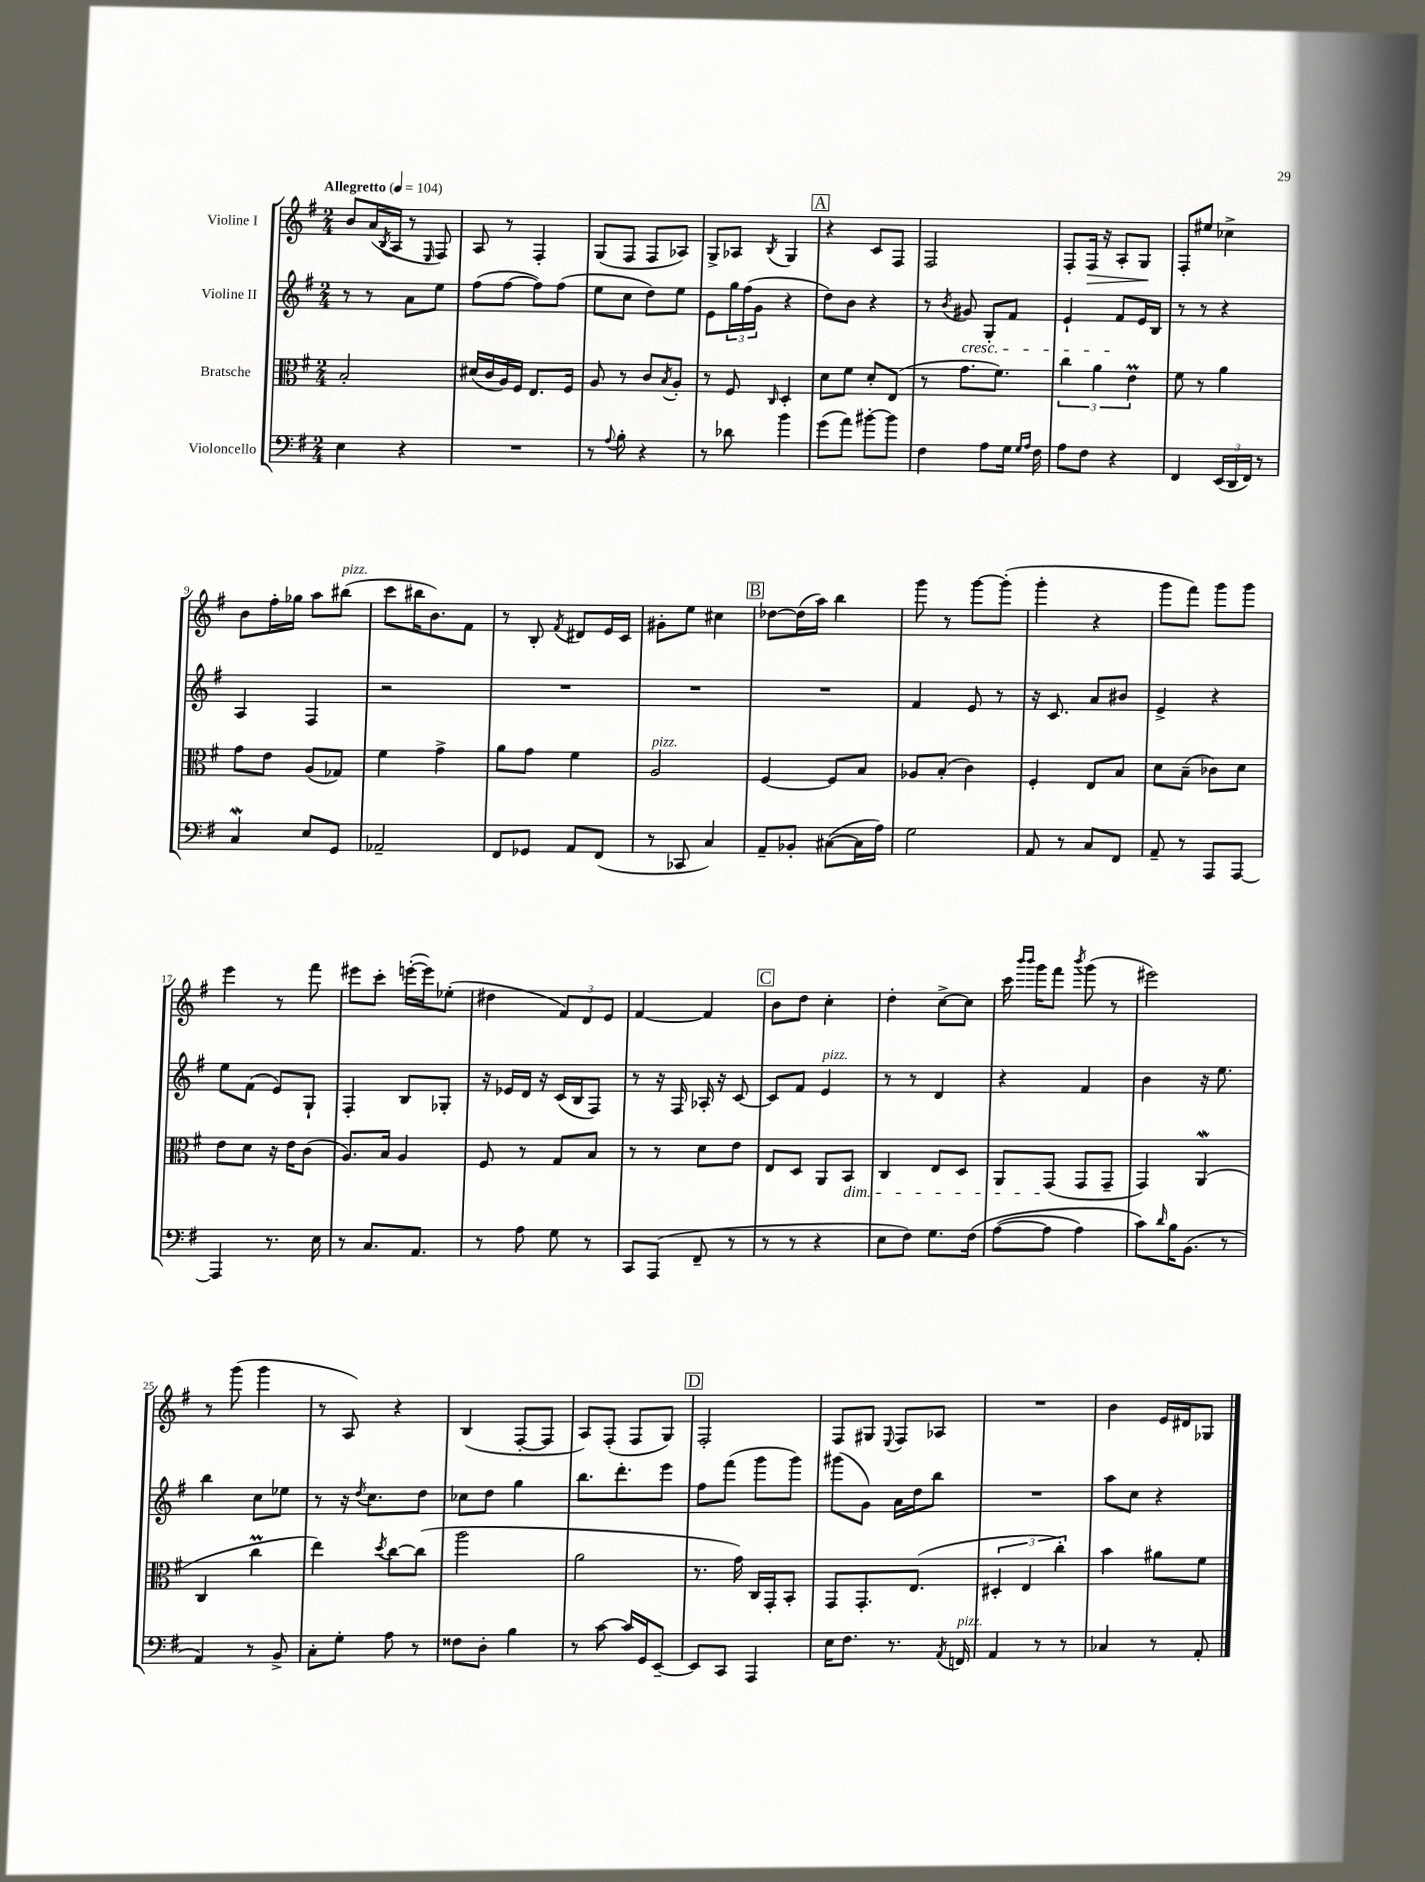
<<
\new StaffGroup <<
\new Staff = "s0" \with { instrumentName = "Violine I" } {
    \clef treble \key g \major \numericTimeSignature \time 2/4 \tempo "Allegretto" 4 = 104
    b'8 a'16( \acciaccatura { b8 } a16 r8 \grace { e16 } fis8) |
    a8 r8 fis4-. |
    g8( fis8 fis8 aes8) |
    g8-> aes8 \acciaccatura { b8 } g4 |
    \mark \markup { \box "A" } r4 c'8 fis8 |
    fis2 |
    fis8-. fis16\> r16 a8-. g8\! |
    fis8-. eis''8 ces''4-> |
    b'8 fis''16-. ges''16 a''8 bis''8^\markup { \italic "pizz." }( |
    c'''8 bis''16 b'8.) fis'8 |
    r8 b8-. \acciaccatura { fis'8 } dis'8 e'16 c'16 |
    gis'8-. e''8 cis''4 |
    \mark \markup { \box "B" } des''8~ des''16( a''16) b''4 |
    g'''8 r8 g'''8~ g'''8-.( |
    g'''4-. r4 |
    g'''8 fis'''8) g'''8 g'''8 |
    e'''4 r8 fis'''8 |
    eis'''8 c'''8-. e'''16~-.( e'''16) ees''8-.( |
    dis''4 \tuplet 3/2 { fis'8) d'8 e'8 } |
    fis'4~ fis'4 |
    \mark \markup { \box "C" } b'8 d''8 c''4-. |
    d''4-. c''8~-> c''8 |
    c'''16 \grace { b'''16 b'''16 } g'''16 fis'''8 \acciaccatura { b'''8 } g'''8( r8 |
    eis'''2) |
    r8 g'''8( g'''4 |
    r8 a8) r4 |
    b4( fis8~-. fis8 |
    a8) fis8-.( fis8 g8) |
    \mark \markup { \box "D" } fis2-. |
    fis8 gis8 \appoggiatura { e8 } fis8 aes8 |
    R2 |
    b'4 e'16 dis'16 ges8 \bar "|." |
}
\new Staff = "s1" \with { instrumentName = "Violine II" } {
    \clef treble \key g \major \numericTimeSignature \time 2/4
    r8 r8 a'8 e''8 |
    fis''8( fis''8~ fis''8) fis''8( |
    e''8 c''8 d''8) e''8 |
    e'8 \tuplet 3/2 { g''16 fis''16( g'16 } r4 |
    \mark \markup { \box "A" } d''8) b'8 r4 |
    r8 \acciaccatura { b'8 } gis'8\cresc g8-. fis'8 |
    e'4-! fis'8\! e'16 b16 |
    r8 r8 r4 |
    a4 fis4 |
    r2 |
    R2 |
    R2 |
    \mark \markup { \box "B" } R2 |
    fis'4 e'8 r8 |
    r16 c'8. a'8 bis'8 |
    e'4-> r4 |
    e''8 fis'8( e'8) g8-! |
    fis4-. b8 ges8-. |
    r16 ees'16 d'16 r16 c'16( b16 fis8) |
    r8 r16 fis16 aes16-. r16 c'8~ |
    \mark \markup { \box "C" } c'8 fis'8 e'4^\markup { \italic "pizz." } |
    r8 r8 d'4 |
    r4 fis'4 |
    b'4 r16 e''8. |
    b''4 c''8 ees''8 |
    r8 r16 \acciaccatura { d''8 } c''8. d''8 |
    ces''8 d''8 g''4 |
    b''8. d'''8.-. e'''8 |
    \mark \markup { \box "D" } fis''8 fis'''8( g'''8 g'''8) |
    gis'''8( g'8) a'16 d''16 b''8 |
    R2 |
    a''8 c''8 r4 \bar "|." |
}
\new Staff = "s2" \with { instrumentName = "Bratsche" } {
    \clef alto \key g \major \numericTimeSignature \time 2/4
    b2-. |
    dis'16( c'16 a16) fis16 e8. fis16 |
    a8 r8 c'8 \acciaccatura { b8 } a8-. |
    r8 fis8 \grace { c16 } d4-. |
    \mark \markup { \box "A" } d'8 fis'8 d'8-. e8( |
    r8 g'8. fis'8.) |
    \tuplet 3/2 { c''4 a'4 e'4\prall } |
    fis'8 r8 a'4 |
    g'8 e'8 a8( ges8) |
    fis'4 g'4-> |
    a'8 g'8 fis'4 |
    a2^\markup { \italic "pizz." } |
    \mark \markup { \box "B" } fis4~ fis8 b8 |
    aes8 b8-.( c'4) |
    fis4-. e8 b8 |
    d'8 b8--( ces'8) d'8 |
    e'8 d'8 r16 e'16 c'8( |
    a8.) b16 a4 |
    fis8 r8 g8 b8 |
    r8 r8 d'8 e'8 |
    \mark \markup { \box "C" } e8 d8 a,8 b,8\dim |
    c4 e8 d8 |
    a,8 g,8\!( g,8 g,8-- |
    g,4) a,4\mordent( |
    c4 c''4\prall |
    e''4) \acciaccatura { d''8 } c''8~ c''8( |
    a''2 |
    a'2 |
    \mark \markup { \box "D" } r8. g'16) c16 g,16-. b,8-. |
    g,8 g,8.-. e8.( |
    \tuplet 3/2 { dis4-. e4 c''4-.) } |
    b'4 ais'8 fis'8 \bar "|." |
}
\new Staff = "s3" \with { instrumentName = "Violoncello" } {
    \clef bass \key g \major \numericTimeSignature \time 2/4
    e4 r4 |
    R2 |
    r8 \appoggiatura { a8 } b8-. r4 |
    r8 des'8 b'4 |
    \mark \markup { \box "A" } g'8( a'8) bis'8~-. bis'8 |
    fis4 a8 g16 \grace { g16 a16 } fis16 |
    a8 fis8 r4 |
    fis,4 \tuplet 3/2 { e,16( d,16 fis,16) } r8 |
    c4\mordent e8 g,8 |
    aes,2-- |
    fis,8 ges,8 a,8 fis,8( |
    r8 ces,8 c4) |
    \mark \markup { \box "B" } a,8-- bes,8-. cis8~( cis16 a16) |
    g2 |
    a,8 r8 c8 fis,8 |
    a,8-- r8 a,,8 a,,8~ |
    a,,4 r8. e16 |
    r8 c8. a,8. |
    r8 a8 g8 r8 |
    c,8 a,,8( fis,8-- r8 |
    \mark \markup { \box "C" } r8 r8 r4 |
    e8 fis8) g8. fis16\( |
    a8~( a8 a4) |
    c'8\) \grace { d'16 } b16 b,8.( r8 |
    a,4) r8 b,8-> |
    c8-. g8-. a8 r8 |
    fisis8 d8-. b4 |
    r8 c'8~ c'16 g,16 e,8~-- |
    \mark \markup { \box "D" } e,8 c,8 a,,4 |
    e16 fis8. r8. \acciaccatura { a,8 } f,16^\markup { \italic "pizz." } |
    a,4 r8 r8 |
    ces4 r8 a,8-. \bar "|." |
}
>>
>>
